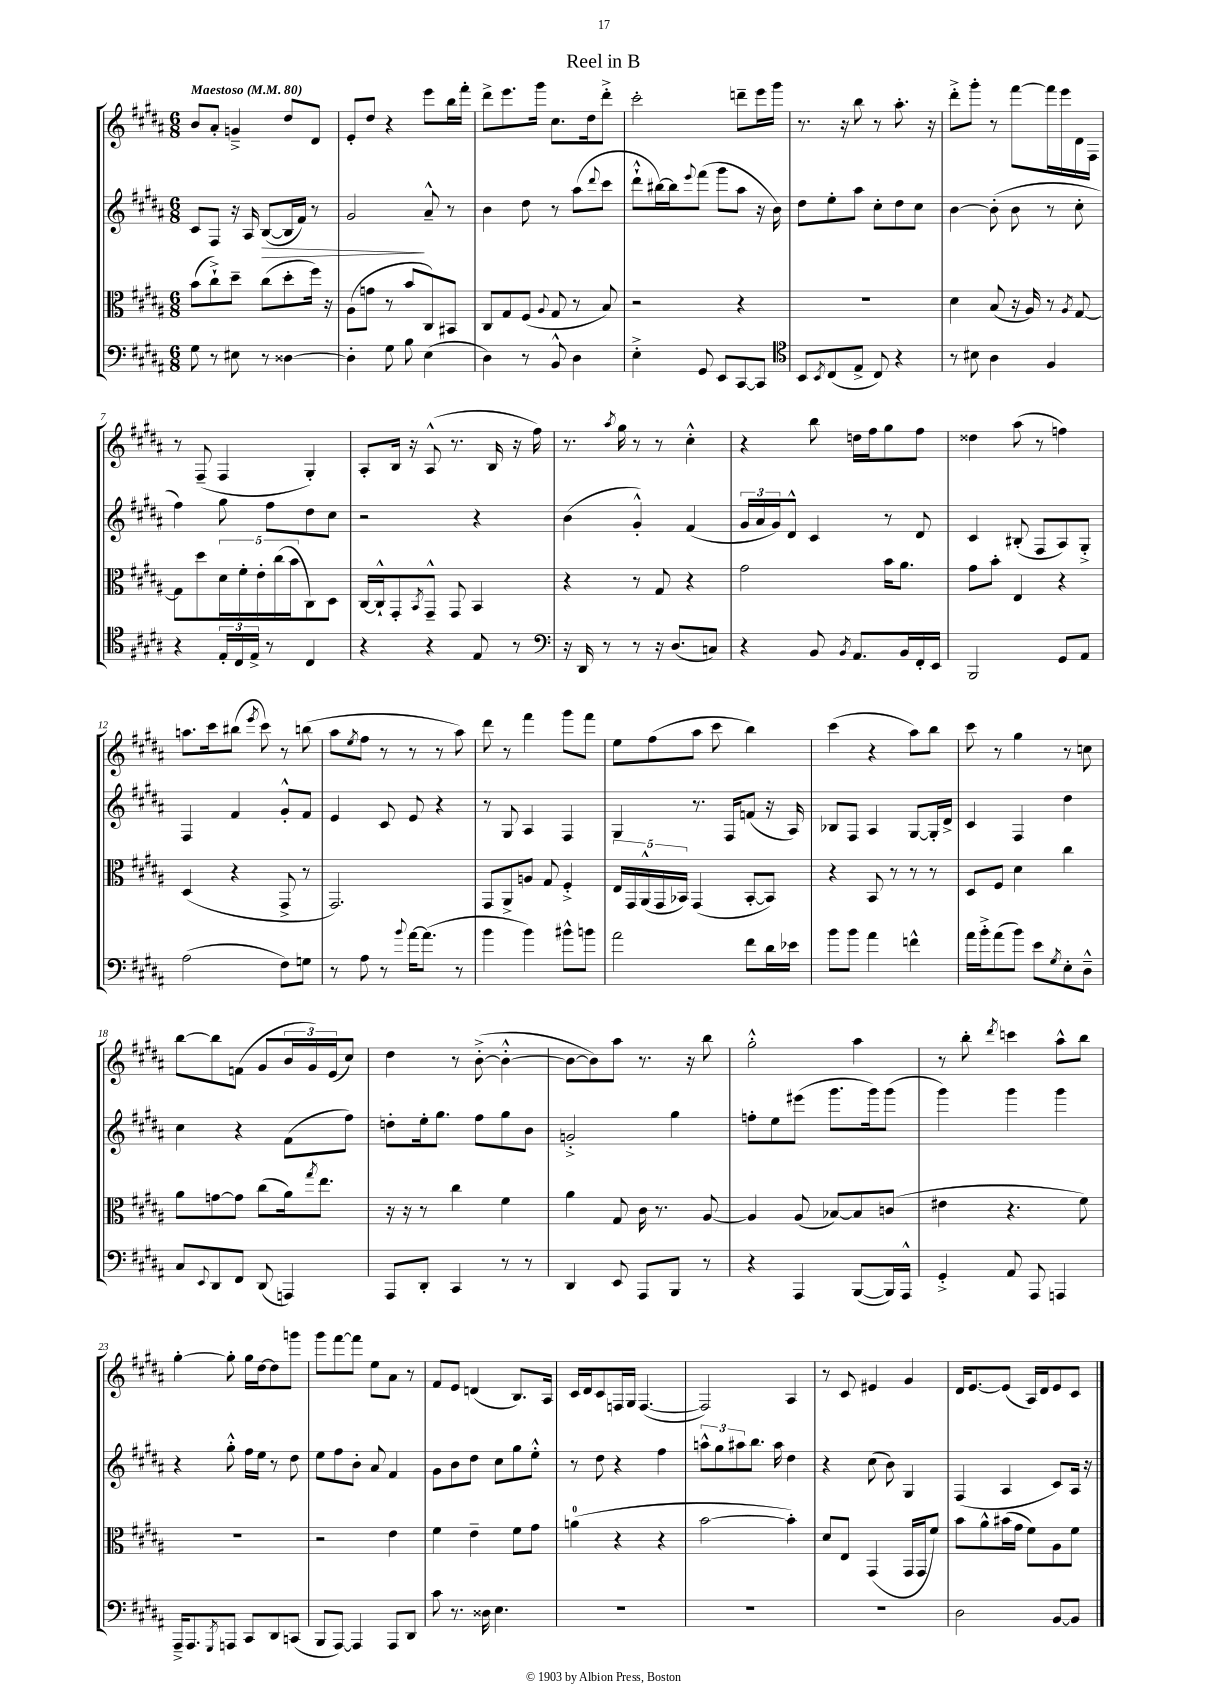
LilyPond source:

\header { title = "Reel in B" }
<<
\new StaffGroup <<
\new Staff = "s0" {
    \clef treble \key b \major \numericTimeSignature \time 6/8 \tempo "Maestoso" 4 = 80
    b'8 ais'8-. g'4---> dis''8 dis'8 |
    e'8-. dis''8 r4 e'''8 b''16 fis'''16-. |
    dis'''8-> e'''8. gis'''16 cis''8. dis''16 dis'''8-.-> |
    cis'''2-. d'''8-- e'''16 gis'''16 |
    r8. r16 b''8 r8 ais''8.-. r16 |
    dis'''8-.-> gis'''8-. r8 fis'''8~ fis'''16 e'''16 dis'16 fis16 |
    r8 fis8--( fis4 gis4-.) |
    ais8-. b16 r16 ais8-^( r8. b16 r16 fis''16) |
    r8. \acciaccatura { ais''8 } gis''16 r8 r8 cis''4-.-^ |
    r4 b''8 d''16 fis''16 gis''8 fis''8 |
    disis''4 ais''8( r8 f''4) |
    a''8. cis'''16 bis''8( \acciaccatura { e'''8 } cis'''8) r8 b''8( |
    ais''8 \acciaccatura { e''8 } fis''8 r8 r8 r8 ais''8) |
    dis'''8 r8 fis'''4 gis'''8 fis'''8 |
    e''8 fis''8( ais''8 cis'''8 b''4) |
    cis'''4( r4 ais''8) b''8 |
    cis'''8 r8 gis''4 r8 c''8 |
    b''8~ b''8 f'8( gis'8 \tuplet 3/2 { b'16 gis'16) e'16( } cis''8) |
    dis''4 r8 b'8~-.->( b'4~-.-^ |
    b'8~ b'8) ais''8 r8. r16 b''8 |
    gis''2-.-^ ais''4 |
    r8 b''8-. \acciaccatura { dis'''8 } c'''4 ais''8-^ b''8 |
    gis''4~-. gis''8-. gis''16 dis''16~ dis''8 g'''8 |
    gis'''8 fis'''8~ fis'''8 e''8 ais'8 r8 |
    fis'8 e'8 d'4( b8.) ais16 |
    cis'16 dis'16 cis'8 f16 gis16 f4.~( |
    f2) ais4 |
    r8 cis'8 eis'4 gis'4 |
    dis'16 e'8.~ e'8( ais16) dis'16 e'8 cis'8 \bar "|." |
}
\new Staff = "s1" {
    \clef treble \key b \major \numericTimeSignature \time 6/8
    cis'8 fis8 r16 ais16 b8~\>( b16 fis'16) r8 |
    gis'2\! ais'8---^ r8 |
    b'4 dis''8 r8 ais''8( \appoggiatura { dis'''8 } cis'''8 |
    dis'''8-!-^ bis''16~) bis''16 \appoggiatura { e'''8 } fis'''8( gis'''8 ais''8 r16 b'16) |
    dis''8 e''8-. ais''8 cis''8-. dis''8 cis''8 |
    b'4~ b'8-.( b'8 r8 cis''8-. |
    fis''4) gis''8 fis''8 dis''8 cis''8 |
    r2 r4 |
    b'4( gis'4-.-^) fis'4( |
    \tuplet 3/2 { gis'16 ais'16 gis'16) } dis'8-^ cis'4 r8 dis'8 |
    cis'4 bis8-.( fis8 ais8) gis8-.-> |
    fis4 fis'4 gis'8-.-^ fis'8 |
    e'4 cis'8 e'8 r4 |
    r8 gis8 ais4 fis4 |
    gis4 r8. fis16 f'8( r16 ais16) |
    bes8 fis8 ais4 gis8~ gis16-. dis'16-> |
    cis'4 fis4 dis''4 |
    cis''4 r4 fis'8( fis''8) |
    d''8-. e''16-. gis''8. fis''8 gis''8 b'8 |
    g'2-.-> gis''4 |
    f''8-. e''8 eis'''8( gis'''8. gis'''16) gis'''8( |
    gis'''4) gis'''4 gis'''4 |
    r4 gis''8-.-^ fis''16 e''16 r8 dis''8 |
    e''8 fis''8 b'8-. ais'8 fis'4 |
    gis'8 b'8 dis''8 cis''8 gis''8 e''8-.-^ |
    r8 dis''8 r4 fis''4 |
    \tuplet 3/2 { a''8-^ gis''8 ais''8 } b''8. ais''16 dis''4 |
    r4 cis''8( b'8) gis4 |
    fis4( ais4 cis'8) ais16 r16 \bar "|." |
}
\new Staff = "s2" {
    \clef alto \key b \major \numericTimeSignature \time 6/8
    b'8( cis''8-!->) dis''8-- cis''8( dis''8-. fis''16) r16 |
    ais8( g'8 r8 b'8 cis8) bis,8 |
    cis8 gis8 fis8( \appoggiatura { ais8 } gis8 r8 b8) |
    r2 r4 |
    R2. |
    dis'4 b8( r16 ais16) r8 \acciaccatura { ais8 } gis8~ |
    gis8 dis''8 \tuplet 5/4 { dis'16 fis'16-. e'16-. cis''16( b'16 } cis8) dis8 |
    cis16~ cis16-!-^ gis,8-. \acciaccatura { b,8 } gis,8---^ gis,8 b,4 |
    r4 r8 gis8 r4 |
    gis'2 b'16 ais'8. |
    gis'8 b'8-. e4 r4 |
    dis4( r4 gis,8-> r8 |
    gis,2.) |
    gis,8 ais,8-> a8 gis8 fis4-.-> |
    \tuplet 5/4 { e16 gis,16 ais,16-^( gis,16 bes,16) } gis,4( bes,8~-. bes,8) |
    r4 b,8 r8 r8 r8 |
    dis8 fis8 dis'4 cis''4 |
    ais'8 g'8~ g'8 cis''8( ais'16) \acciaccatura { gis''8 } e''8. |
    r16 r16 r8 cis''4 fis'4 |
    ais'4 gis8 cis'16 r8. ais8~ |
    ais4 ais8( bes8~) bes8 c'8( |
    eis'4 r4. fis'8) |
    R2. |
    r2 e'4 |
    fis'4 e'4-- fis'8 gis'8 |
    a'4-0( r4 r4 |
    b'2~ b'4-.) |
    dis'8 e8 gis,4( gis,16 gis,16 fis'8) |
    b'8 ais'8-^ bis'16( gis'16 fis'8) ais8 fis'8 \bar "|." |
}
\new Staff = "s3" {
    \clef bass \key b \major \numericTimeSignature \time 6/8
    gis8 r8 eis8 r8 disis4~ |
    disis4-. gis8 b8 e4( |
    dis4) r8 b,8-^ dis4 |
    e4-.-> gis,8 e,8 cis,8~ cis,8 |
    \clef tenor b,8 \acciaccatura { b,8 } cis8( e8-> cis8) r4 |
    r8 bis8 ais4 fis4 |
    r4 \tuplet 3/2 { e16-. cis16 e16-> } r8 cis4 |
    r4 r4 e8 r8 |
    \clef bass r16 dis,16 r8 r8 r16 dis8.( c8) |
    r4 b,8 \acciaccatura { b,8 } ais,8. b,16 fis,16-. e,16 |
    b,,2 gis,8 ais,8 |
    ais2( fis8) g8 |
    r8 ais8 r8 \appoggiatura { b'8 } ais'16~ ais'8.( r8 |
    b'4 b'4) bis'8-^ b'8 |
    ais'2 fis'8 dis'16 ees'16 |
    b'8 b'8 ais'4 f'4-^ |
    ais'16 b'16-.-> ais'8( b'8) e'8 \acciaccatura { gis8 } e8-. dis8---^ |
    cis8 \appoggiatura { e,8 } dis,8 fis,8 dis,8( a,,4) |
    ais,,8 dis,8-. cis,4 r8 r8 |
    dis,4 e,8 ais,,8 b,,8 r8 |
    r4 ais,,4 b,,8~( b,,16) ais,,16-^ |
    gis,4-.-> ais,8 ais,,8 a,,4 |
    ais,,16---> ais,,8. \acciaccatura { gis,,8 } a,,8 cis,8 dis,8 c,8( |
    b,,8 ais,,8~) ais,,4 ais,,8 dis,8 |
    cis'8 r8. disis16 e4. |
    R2. |
    R2. |
    R2. |
    dis2 b,8~ b,8 \bar "|." |
}
>>
>>
